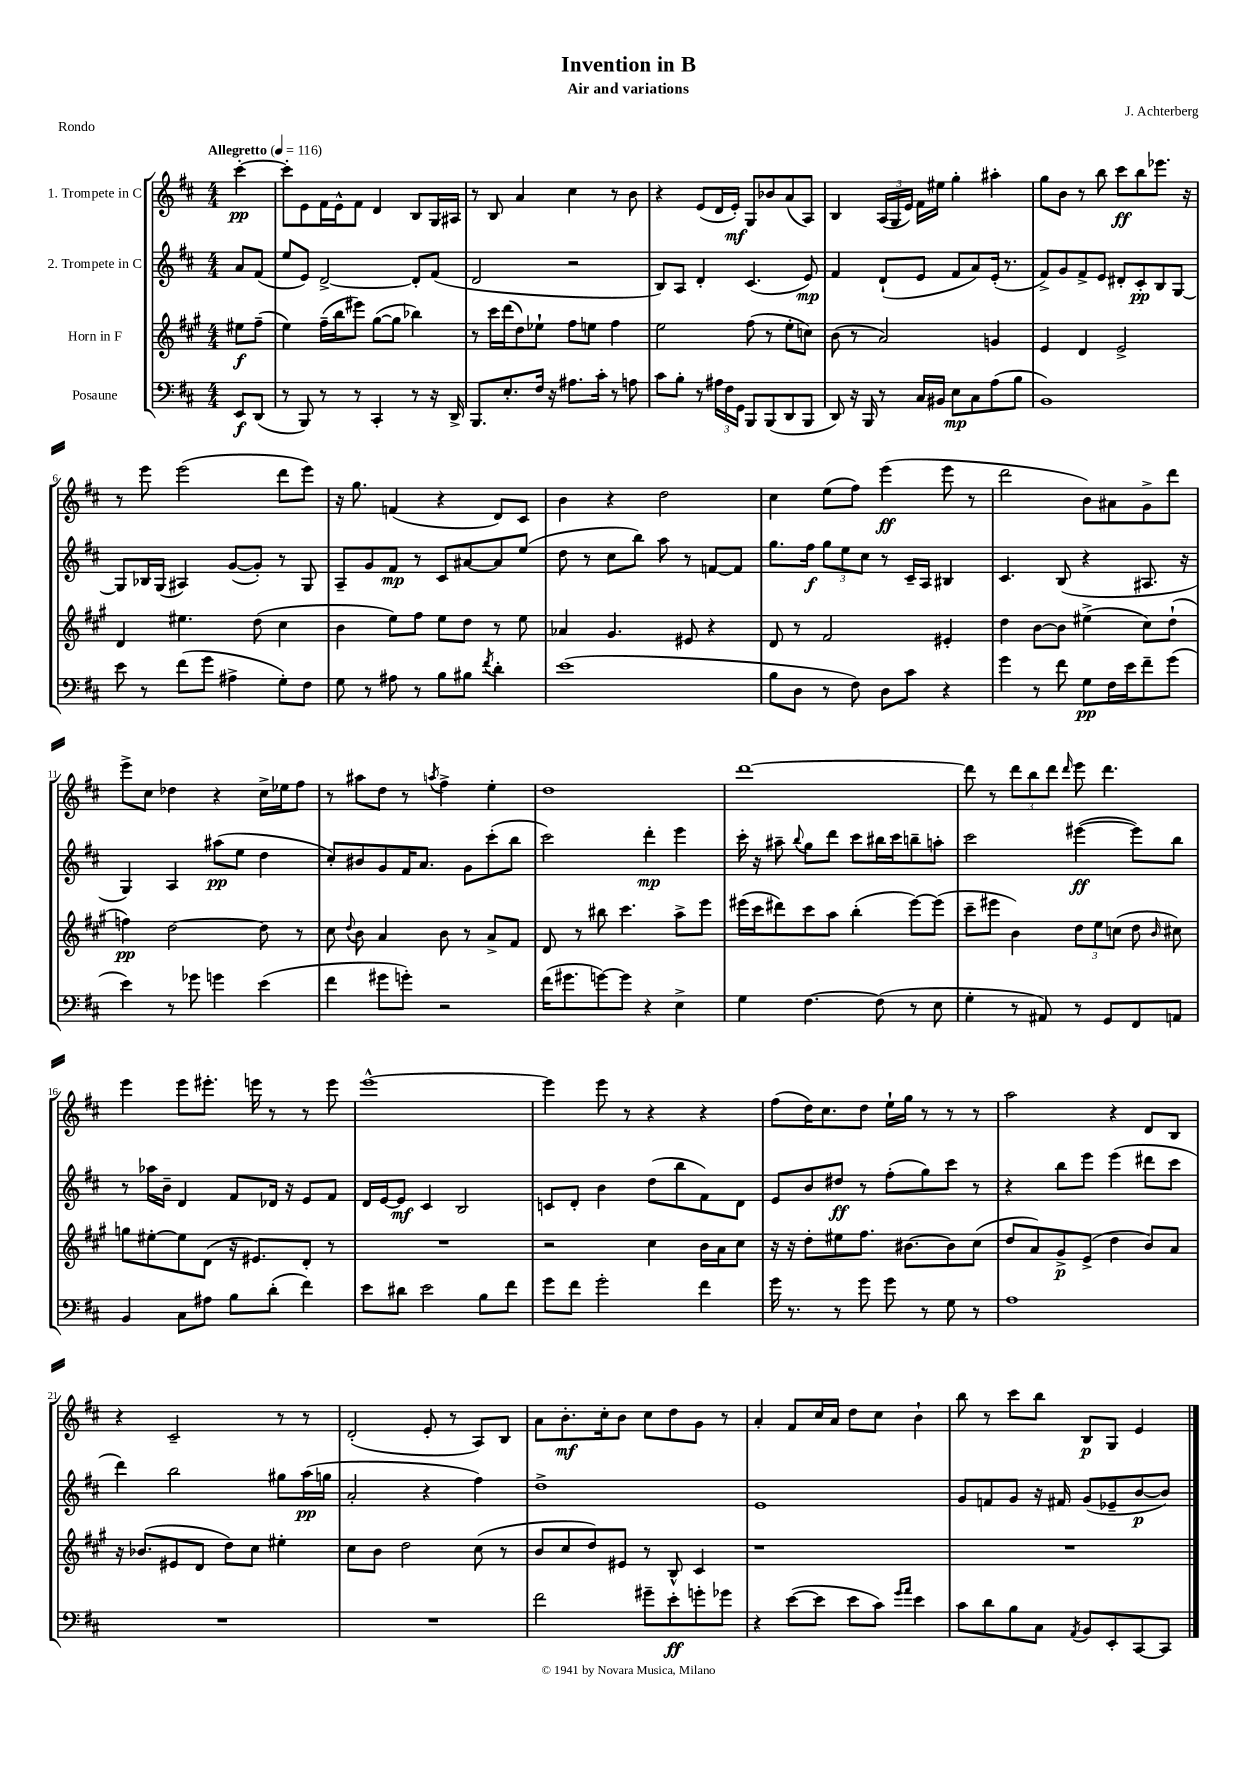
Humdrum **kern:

**kern	**kern	**kern	**kern
*staff4	*staff3	*staff2	*staff1
*clefF4	*clefG2	*clefG2	*clefG2
*k[f#c#]	*k[f#c#g#]	*k[f#c#]	*k[f#c#]
*M4/4	*M4/4	*M4/4	*M4/4
*MM116	*MM116	*MM116	*MM116
8EE	8ee#	8a	[4ccc#'
(8DD	(8ff#~	(8f#	.
=	=	=	=
8r	4ee)	8ee	8ccc#']
8BBB)	.	8e)	8e
8r	(16ff#~	[2d^	16f#
.	16bb	.	16e^^
8r	8eee#)	.	8f#
4CC#'	([8gg#	.	4d
.	8gg#]	.	.
8r	4bb-)	8d']	8B
16r	.	(8f#	16G
16DD^	.	.	16A#
=	=	=	=
8.BBB	8r	2d	8r
.	16ccc#	.	8B
8.E'	(16ddd	.	.
.	8dd)	.	4a
16F#	8ee-`	.	.
16r	.	.	.
8.A#	8ff#	2r	4cc#
.	8ee	.	.
16c#'	.	.	.
8r	4ff#	.	8r
8A	.	.	8b
=	=	=	=
8c#	2ee	8B)	4r
8B'	.	8A	.
8r	.	4d'	(8e
24A#	.	.	16d
24F#	.	.	.
.	.	.	16e')
24GG	.	.	.
8BBB	(8ff#	(4.c#	8G
(8BBB	8r	.	8b-
8DD	8ee'	.	(8a
8BBB	8cc)	8e)	8A)
=	=	=	=
8DD)	(8b	4f#	4B
16r	8r	.	.
16BBB	.	.	.
8r	2a)	(8d`	(24A
.	.	.	24G
.	.	.	24e)
16C#	.	8e	16f#
16BB#	.	.	16ee#
8E	.	8f#	4gg'
8C#	.	8a)	.
(8A	4g	(16e'	4aa#'
.	.	8.r	.
8B	.	.	.
=	=	=	=
1BB)	4e	8f#^)	8gg
.	.	8g	8b
.	4d	8f#^	8r
.	.	8e	8bb
.	2e^	8d#'	8ccc#
.	.	8c#'	8bb
.	.	8B	8.eee-
.	.	[8G	.
.	.	.	16r
=	=	=	=
8e	4d	8G]	8r
8r	.	16B-	8eee
.	.	(16G	.
(8f#	4.ee#	4A#)	(2eee
8g	.	.	.
4A#^	.	([8g	.
.	(8dd	8g'])	.
8G')	4cc#	8r	8ddd
8F#	.	8G	8eee)
=	=	=	=
8G	4b	8A~	16r
.	.	.	8.gg
8r	.	8g	.
8A#	8ee)	8f#	(4f
8r	8ff#	8r	.
8B	8ee	8c#	4r
8B#	8dd	[8a#	.
8qf#	.	.	.
4d'	8r	8a#]	8d)
.	8ee	(8ee	8c#
=	=	=	=
(1e	4a-	8dd	4b
.	.	8r	.
.	4.g#	8cc#	4r
.	.	8bb)	.
.	.	8aa	2dd
.	8e#	8r	.
.	4r	[8f	.
.	.	8f]	.
=	=	=	=
8B	8d	8.gg	4cc#
8D	8r	.	.
.	.	16ff#	.
8r	2f#	12gg	(8ee
.	.	12ee	.
8F#)	.	.	8ff#)
.	.	12cc#	.
8D	.	8r	(4eee
8c#	.	16c#~	.
.	.	16A	.
4r	4e#'	4B#	8eee
.	.	.	8r
=	=	=	=
4g	4dd	4.c#	2ddd
8r	[8b	.	.
8f#	8b]	(8B	.
8G	(4ee#^	4r	8b)
16F#	.	.	8a#
16e	.	.	.
8f#~	8cc#)	8.A#	8g^
(8g	(8dd`	.	8ddd
.	.	16r	.
=	=	=	=
4e)	4ff)	4G)	8eee^
.	.	.	8cc#
8r	[2dd	4A	4dd-
8g-	.	.	.
4g	.	(8aa#	4r
.	.	8ee	.
(4e	8dd]	4dd	16cc#^
.	.	.	16ee-
.	8r	.	8ff#
=	=	=	=
4f#	8cc#	8cc#')	8r
.	8qqdd	.	.
.	8b	8b#	8aa#
8g#	4a	8g	8dd
8g')	.	16f#	8r
.	.	8.a	.
.	.	.	8qaa
2r	8b	.	4ff#^
.	8r	8g	.
.	8a^	(8ccc#'	4ee'
.	8f#	8bb	.
=	=	=	=
(16f#	8d	2ccc#)	1dd
8.g#	.	.	.
.	8r	.	.
[8g)	8bb#	.	.
8g]	4.ccc#	.	.
4r	.	4ddd'	.
4E^	8aa^	4eee	.
.	8eee	.	.
=	=	=	=
4G	(16eee#	16ccc#'	[1ddd
.	16ccc#	16r	.
.	8ddd#)	8aa#~	.
.	.	8qqbb	.
[4.F#	8ccc#	8gg	.
.	8aa	8ddd	.
.	(4bb'	8ccc#	.
(8F#]	.	16bb#	.
.	.	16ccc#	.
8r	[8eee#)	8bb~	.
8E	(8eee#]	8aa'	.
=	=	=	=
4G'	8ccc#~	2ccc#	8ddd]
.	8eee#	.	8r
8r	4b)	.	12ddd
.	.	.	12bb
8AA#)	.	.	.
.	.	.	12ddd
.	.	.	16qqddd
8r	12dd	([4eee#	8eee
.	12ee	.	.
8GG	.	.	4.ddd
.	(12cc	.	.
8FF#	8dd	8eee#])	.
.	16qqb	.	.
8AA	8cc#)	8bb	.
=	=	=	=
4BB	8gg	8r	4eee
.	[8ee#'	16aa-	.
.	.	16b~	.
8C#	8ee#]	4d	8eee
8A#	(8d	.	8.eee#'
8B	16r	8f#	.
.	8.e#)	.	16eee
(8d'	.	16d-	8r
.	.	16r	.
4f#)	8d'	8e	8r
.	8r	8f#	8eee
=	=	=	=
8e	1r	16d	[1eee^^
.	.	[16e	.
8d#	.	8e]	.
2e	.	4c#	.
.	.	2B	.
8B	.	.	.
8f#	.	.	.
=	=	=	=
8g	2r	8c	4eee]
8f#	.	8d'	.
2g'	.	4b	8eee
.	.	.	8r
.	4cc#	(8dd	4r
.	.	8bb	.
4f#	16b	8f#)	4r
.	16a	.	.
.	8cc#	8d	.
=	=	=	=
16g	16r	8e	(8ff#
8.r	16r	.	.
.	8dd'	8b	16dd)
.	.	.	8.cc#
8r	8ee#	8dd#	.
8g	8.ff#	8r	8dd
8g	.	(8ff#'	16ee`
.	[8.b#	.	16gg
8r	.	8gg)	8r
8G	8b#]	8ccc#	8r
8r	(8cc#	8r	8r
=	=	=	=
1A	8dd	4r	2aa
.	8a)	.	.
.	8g#^	8bb	.
.	(8e^	8eee	.
.	4dd	(4eee	4r
.	8b)	8ddd#	8d
.	8a	8ccc#	8B
=	=	=	=
1r	16r	4ddd)	4r
.	(8.b-	.	.
.	8e#	2bb	2c#~
.	8d	.	.
.	8dd)	.	.
.	8cc#	.	.
.	4ee#'	8gg#	8r
.	.	(16aa	8r
.	.	16gg	.
=	=	=	=
1r	8cc#	2a'	(2d'
.	8b	.	.
.	2dd	.	.
.	.	4r	8e'
.	.	.	8r
.	(8cc#	4ff#)	8A)
.	8r	.	8B
=	=	=	=
2f#	8b	1dd^	8a
.	8cc#	.	8.b'
.	8dd)	.	.
.	.	.	16cc#'
.	8e#	.	8b
8g#~	8r	.	8cc#
8e'	8B^^	.	8dd
8g'	4c#	.	8g
8g-	.	.	8r
=	=	=	=
4r	1r	1e	4a'
([8e	.	.	8f#
8e]	.	.	16cc#
.	.	.	16a
8e	.	.	8dd
8c#)	.	.	8cc#
16qqg	.	.	.
16qqa	.	.	.
4e	.	.	4b`
=	=	=	=
8c#	1r	8g	8bb
8d	.	8f	8r
8B	.	8g	8ccc#
8C#	.	16r	8bb
.	.	16f#	.
8qAA	.	.	.
8BB	.	(8g	8B
8EE'	.	8e-~	8G
[8CC#	.	[8b	4e
8CC#]	.	8b])	.
==	==	==	==
*-	*-	*-	*-
